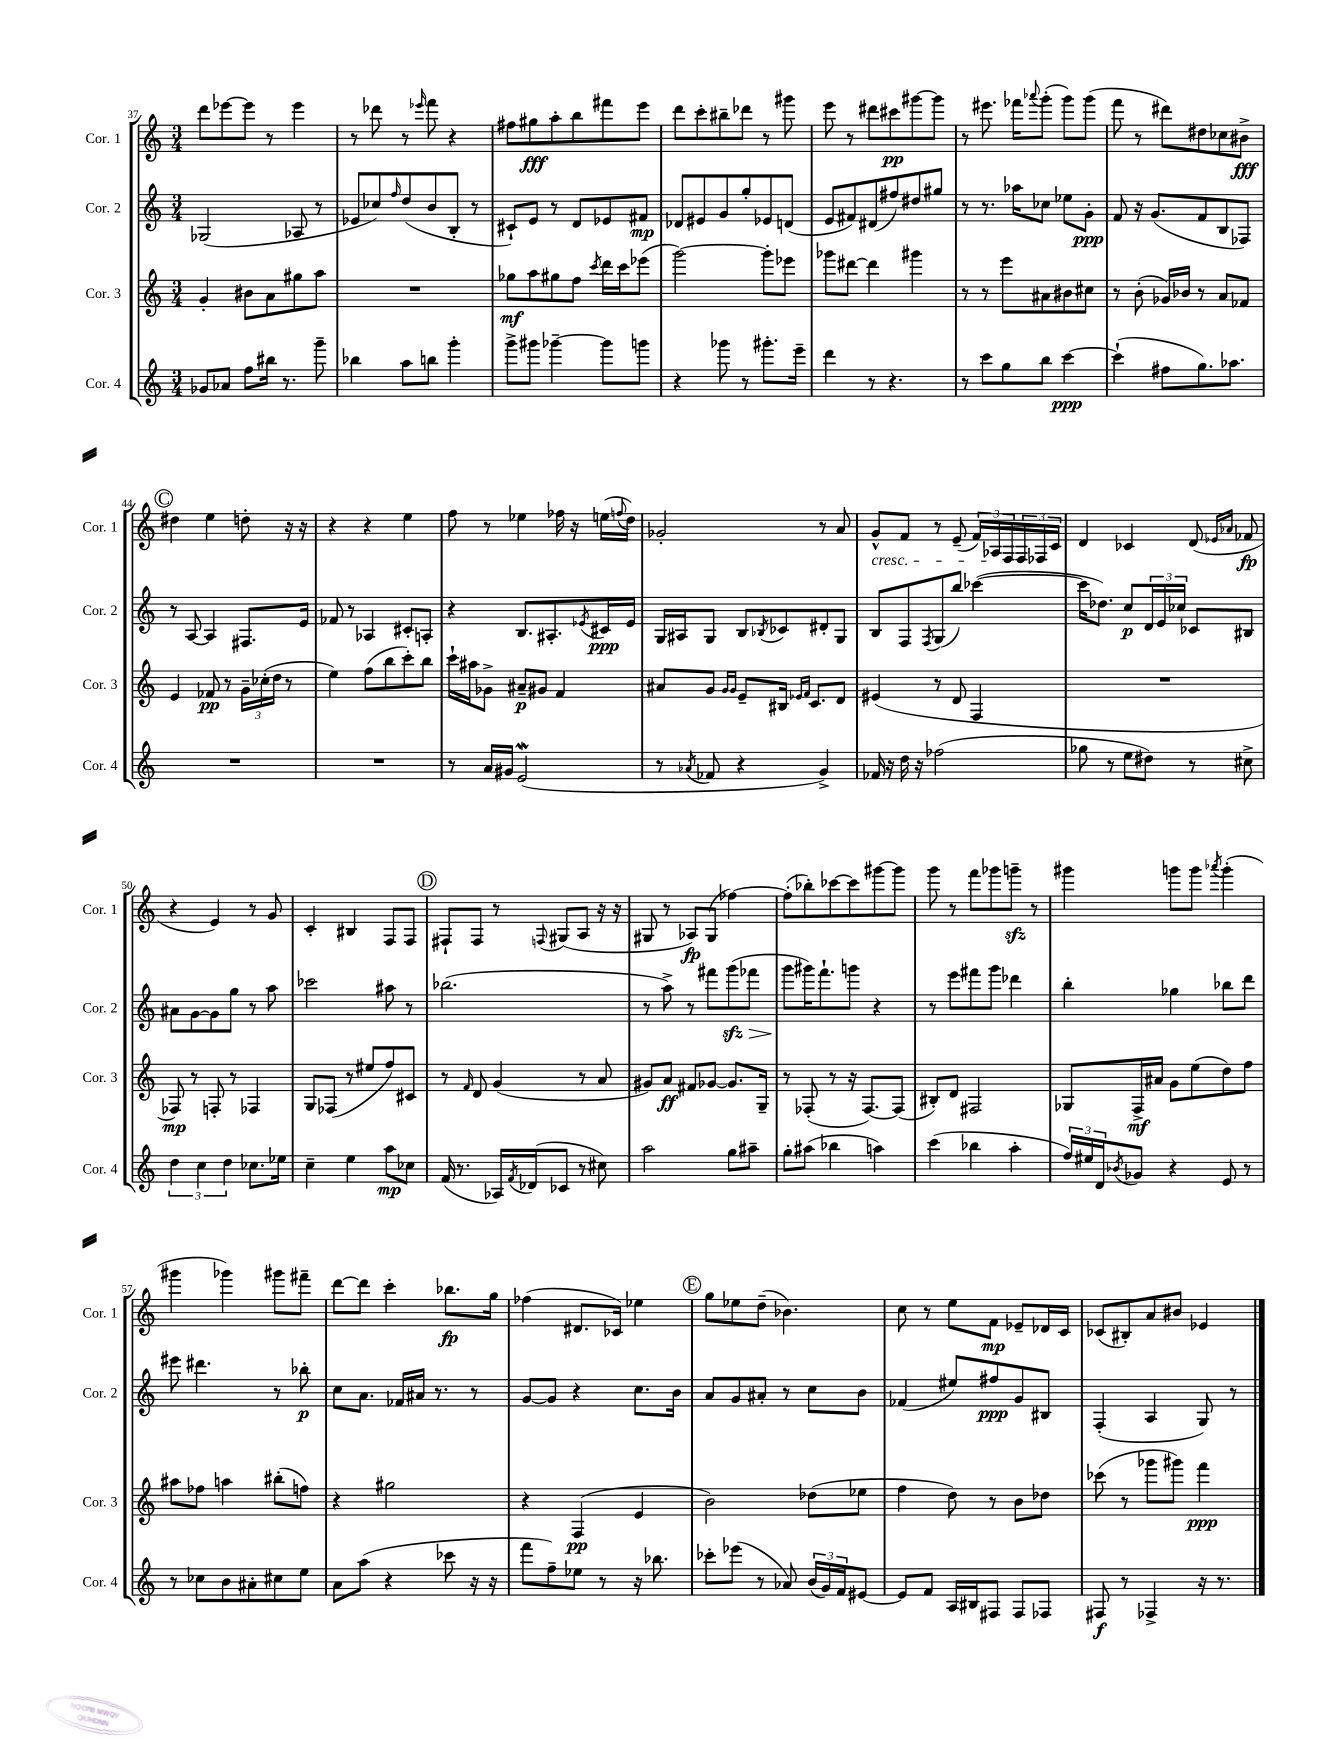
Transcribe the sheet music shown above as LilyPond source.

<<
\new StaffGroup <<
\new Staff = "s0" \with { instrumentName = "Cor. 1" shortInstrumentName = "Cor. 1" } {
    \clef treble \key c \major \numericTimeSignature \time 3/4
    d'''8 ees'''8~ ees'''8 r8 ees'''4 |
    r8 des'''8 r8 \grace { ees'''16 } f'''8 r4 |
    fis''8 gis''8\fff a''8-. b''8 fis'''8 e'''8 |
    d'''8 c'''8-. bis''8-- des'''8 r8 gis'''8 |
    e'''8 r8 dis'''8 cis'''8\pp gis'''8~ gis'''8 |
    r8 eis'''8. fes'''16 \appoggiatura { aes'''8 } g'''8-.( g'''8) g'''8( |
    f'''8 r8 dis'''8) dis''8 ces''8 bis'8->\fff |
    \mark \markup { \circle "C" } dis''4 e''4 d''8-. r16 r16 |
    r4 r4 e''4 |
    f''8 r8 ees''4 fes''16 r16 e''16( \appoggiatura { f''8 } d''16) |
    ges'2-. r8 a'8 |
    g'8-^\cresc f'8 r8 e'8--( \tuplet 3/2 { f'16) aes16\! f16 } \tuplet 3/2 { f16 fes16 c'16 } |
    d'4 ces'4 d'8( \grace { ees'16 aes'16 } fes'8\fp |
    r4 e'4) r8 g'8 |
    c'4-. bis4 f8 f8 |
    \mark \markup { \circle "D" } fis8-! fis8 r8 \appoggiatura { f8 } gis8( a8 r16 r16 |
    gis8 r8 aes8\fp) gis8( fes''4~) |
    fes''8-.( bes''8-.) ces'''8~ ces'''8 gis'''8~ gis'''8 |
    g'''8 r8 f'''8 ges'''8 g'''8--\sfz r8 |
    gis'''4 g'''8 g'''8 \acciaccatura { aes'''8 } g'''4-.( |
    gis'''4 ges'''4) gis'''8 fis'''8-- |
    d'''8~ d'''8 c'''4-. bes''8.\fp g''16 |
    fes''4( dis'8. ces'16) ees''4 |
    \mark \markup { \circle "E" } g''8 ees''8 d''8--( bes'4.) |
    c''8 r8 e''8 f'8\mp ees'8-- des'16 c'16 |
    ces'8( bis8-.) a'8 bis'8 ees'4 \bar "|." |
}
\new Staff = "s1" \with { instrumentName = "Cor. 2" shortInstrumentName = "Cor. 2" } {
    \clef treble \key c \major \numericTimeSignature \time 3/4
    ges2( aes8 r8 |
    ees'8 ces''8) \grace { f''16 } d''8( b'8 b8-. r8 |
    cis'8-!) e'8 r8 d'8 ees'8 fis'8\mp |
    des'8 eis'8 g'8 g''8-. ees'8 d'8( |
    e'8 fis'8) dis'8( fis''8) dis''8 gis''8 |
    r8 r8. aes''16 ces''8 ees''8 g'8-.\ppp |
    f'8 r16 g'8.( f'8 b8 fes8) |
    \mark \markup { \circle "C" } r8 a8~ a4 fis8. e'16 |
    fes'8 r8 aes4 cis'8-. a8-. |
    r4 b8. ais8.-. \acciaccatura { ees'8 } cis'16\ppp ees'16 |
    g16 ais16 g8 b8 \acciaccatura { bes8 } ces'8 dis'8-. g8 |
    b8 f8 \acciaccatura { f8 } g8( b''8) ces'''4~( |
    ces'''16 des''8.) c''8\p \tuplet 3/2 { d'16 e'16 ces''16 } ces'8 bis8 |
    ais'8 g'8~ g'8 g''8 r8 a''8 |
    ces'''2 ais''8 r8 |
    \mark \markup { \circle "D" } bes''2.( |
    r8 a''8->) r8 fis'''8 g'''8\sfz\>( fes'''8 |
    g'''8\! gis'''16) f'''8.-! g'''8 r4 |
    r8 e'''8 fis'''8 g'''8 des'''4 |
    b''4-. ges''4 bes''8 d'''8 |
    eis'''8 dis'''4. r8 bes''8-.\p |
    c''8 a'8. fes'16 ais'16 r8. r8 |
    g'8~ g'8 r4 c''8. b'16 |
    \mark \markup { \circle "E" } a'8 g'8 ais'8-. r8 c''8 b'8 |
    fes'4( eis''8) fis''8\ppp g'8 bis8 |
    f4-.( a4 g8) r8 \bar "|." |
}
\new Staff = "s2" \with { instrumentName = "Cor. 3" shortInstrumentName = "Cor. 3" } {
    \clef treble \key c \major \numericTimeSignature \time 3/4
    g'4-. bis'8 a'8 gis''8 a''8 |
    R2. |
    ges''8\mf a''8 gis''8 f''8 \acciaccatura { c'''8 } d'''16 c'''16 ees'''8( |
    g'''2~) g'''8-. ees'''8 |
    ges'''8 dis'''8~ dis'''4 gis'''4 |
    r8 r8 e'''8 ais'8 bis'8 cis''8 |
    r8 b'8-.( ges'16) bes'16 r8 a'8 fes'8 |
    \mark \markup { \circle "C" } e'4 fes'8\pp r8 \tuplet 3/2 { g'16-- ces''16-.( d''16 } r8 |
    e''4) f''8( b''8 c'''8-.) b''8 |
    c'''16-! ais''16 ges'8-> ais'8--\p gis'8 f'4 |
    ais'8 g'8 \grace { g'16 g'16 } e'8-- bis16 \grace { ees'16 f'16 } c'8. d'8 |
    eis'4( r8 d'8 f4 |
    R2. |
    fes8\mp) r8 f8-. r8 fes4 |
    g8 fes8( r8 eis''8 f''8) cis'8 |
    \mark \markup { \circle "D" } r8 \grace { f'16 } d'8 g'4( r8 a'8 |
    gis'8) a'8\ff fis'8 ges'8~ ges'8. g16-- |
    r8 fes8-.( r8 r16 fes8.~) fes8( |
    bis8-.) d'8 fis2 |
    ges8 f16->\mf ais'16 g'8 e''8( d''8) f''8 |
    ais''8 fes''8 a''4 bis''8-.( f''8) |
    r4 gis''2 |
    r4 f4\pp( e'4 |
    \mark \markup { \circle "E" } b'2) des''8( ees''8 |
    f''4 d''8) r8 b'8 des''8 |
    ces'''8( r8 ges'''8 gis'''8) f'''4\ppp \bar "|." |
}
\new Staff = "s3" \with { instrumentName = "Cor. 4" shortInstrumentName = "Cor. 4" } {
    \clef treble \key c \major \numericTimeSignature \time 3/4
    ges'8 aes'8 f''8 bis''16 r8. g'''8-- |
    bes''4 a''8 b''8 g'''4-. |
    g'''8-> gis'''8 ges'''4~-- ges'''8 g'''8 |
    r4 ges'''8 r8 gis'''8.-. e'''16-- |
    d'''4 r8 r4. |
    r8 c'''8 g''8 b''8 c'''4~\ppp |
    c'''4-!( fis''8 g''8.) aes''8. |
    \mark \markup { \circle "C" } R2. |
    R2. |
    r8 a'16 gis'16 e'2\mordent( |
    r8 \acciaccatura { aes'8 } fes'8 r4 g'4->) |
    fes'16 r16 d''16 r16 fes''2( |
    ges''8 r8 e''8 dis''8) r8 cis''8-> |
    \tuplet 3/2 { d''4 c''4 d''4 } ces''8. ees''16 |
    c''4-- e''4 a''8\mp ces''8 |
    \mark \markup { \circle "D" } f'16( r8. aes16) \acciaccatura { f'8 } des'16( ces'8 r8 cis''8) |
    a''2 g''8 ais''8-- |
    g''8-. ais''8( bes''4 a''4) |
    c'''4( bes''4 a''4-. |
    \tuplet 3/2 { f''16) eis''16 d'16 } \acciaccatura { bes'8 } ges'8 r4 e'8 r8 |
    r8 ces''8 b'8 ais'8-. cis''8 e''8 |
    a'8 a''8( r4 ces'''8 r16 r16 |
    f'''8 f''8--) ees''8 r8 r16 bes''8. |
    \mark \markup { \circle "E" } ces'''8-. ees'''8( r8 aes'8) \tuplet 3/2 { b'16( g'16) f'16 } eis'8~ |
    eis'8 f'8 a16 bis16 fis8 fis8 fes8 |
    fis8\f r8 fes4-> r16 r8. \bar "|." |
}
>>
>>
\layout { \context { \Score currentBarNumber = #37 } }
